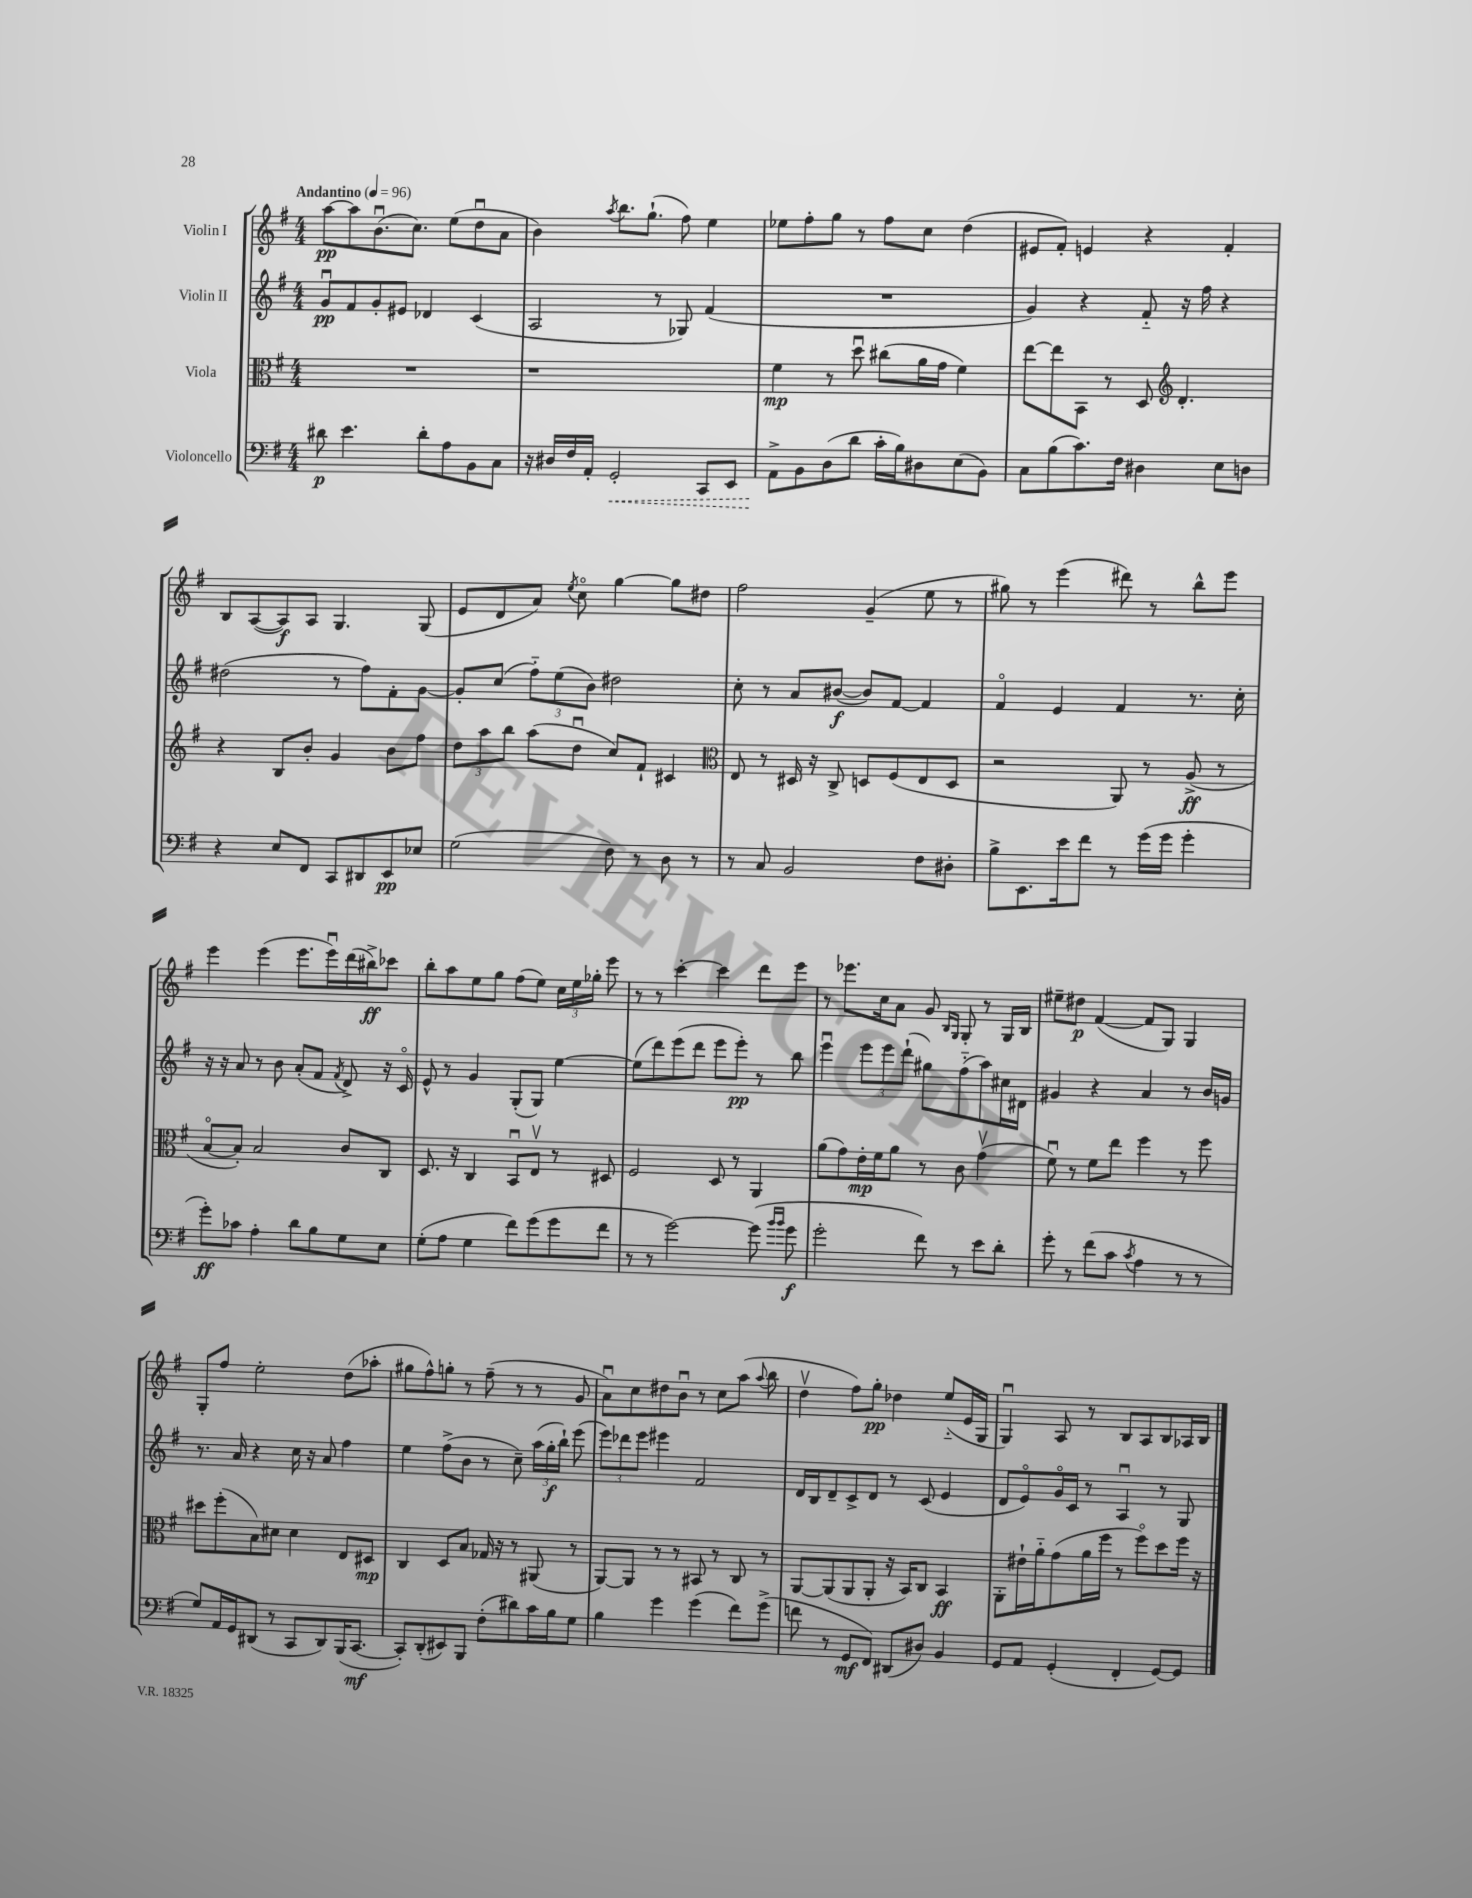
<<
\new StaffGroup <<
\new Staff = "s0" \with { instrumentName = "Violin I" } {
    \clef treble \key g \major \numericTimeSignature \time 4/4 \tempo "Andantino" 4 = 96
    \autoBeamOff a''8[~\pp a''8 b'8.\downbow( c''8.]) e''8[( d''8\downbow a'8] |
    b'4) \acciaccatura { a''8 } b''8.[ g''8.]-!( fis''8) e''4 |
    ees''8[ fis''8-. g''8] r8 fis''8[ c''8] d''4( |
    eis'8[ fis'8]-.) e'4 r4 fis'4-. |
    b8[ a8~( a8\f) a8] g4. g8( |
    e'8[ d'8 a'8]) \acciaccatura { e''8 } c''8\flageolet g''4~ g''8[ dis''8] |
    fis''2 g'4--( e''8 r8 |
    gis''8) r8 e'''4( dis'''8) r8 b''8[-^ e'''8] |
    e'''4 e'''4( e'''8.[ e'''16\downbow) d'''16( bis''16->\ff) ces'''8] |
    b''8[-. a''8 e''8 g''8] fis''8[( e''8]) \tuplet 3/2 { c''16[ e''16 ges''16]-. } e'''8 |
    r8 r8 c'''4~-. c'''4 d'''8[ e'''8] |
    r8 ees'''8.[ c''16 a'8] g'8 \grace { b16[ g16] } g8-. r8 g16[ b16] |
    eis''8[-- dis''8]\p fis'4~( fis'8[ g8]) g4 |
    g8[-. fis''8] e''2-. d''8[( aes''8]-. |
    gis''8[ fis''8-^) g''8]-. r8 fis''8--( r8 r8 g'8 |
    a'8[\downbow) c''8 dis''8 b'8]\downbow r8 c''8[ a''8]( \appoggiatura { a''8 } b''8 |
    d''4\upbow fis''8[) g''8]-.\pp des''4 e''8[-_( e'16 g16] |
    g4\downbow) a8 r8 b8[ a8 b8 aes16 b16] \bar "|." |
}
\new Staff = "s1" \with { instrumentName = "Violin II" } {
    \clef treble \key g \major \numericTimeSignature \time 4/4
    \autoBeamOff g'8[\downbow\pp fis'8 g'8-. eis'8] des'4 c'4( |
    a2 r8 ges8) fis'4( |
    R1 |
    g'4) r4 fis'8-_ r16 fis''16 r4 |
    dis''2( r8 fis''8[) fis'8-. g'8]~ |
    g'8[-. c''8]( \tuplet 3/2 { fis''8[-_) e''8( b'8]) } dis''2 |
    c''8-. r8 a'8[ bis'8]~\f( bis'8[) fis'8]~ fis'4 |
    fis'4\flageolet e'4 fis'4 r8. c''16-. |
    r16 r16 a'8 r8 b'8 a'8[-.( fis'8] \acciaccatura { fis'8 } d'8->) r16 c'16\flageolet |
    e'8-^ r8 g'4 g8[-.( g8]) e''4~ |
    e''8[( d'''8) e'''8( d'''8] e'''8[ e'''8]-.\pp) r8 b''8 |
    e'''4\downbow \tuplet 3/2 { e'''8[ e'''8 d'''8]-!( } gis''8[) fis''8-_( a''8) cis''16 dis'16] |
    gis'4 r4 a'4 r8 b'16[ g'16] |
    r8. a'16 r4 c''16 r16 a'8 fis''4 |
    e''4 fis''8[->( b'8] r8 c''8--) \tuplet 3/2 { a''16[( g''16-.\f b''16]-!) } e'''8( |
    \tuplet 3/2 { e'''8[) des'''8 e'''8] } eis'''4 fis'2 |
    d'16[ b16 d'8-- c'8-> d'8] r8 c'8( e'4 |
    d'8[ e'8\flageolet) g'16\flageolet c'16] r8 a4\downbow r8 g8 \bar "|." |
}
\new Staff = "s2" \with { instrumentName = "Viola" } {
    \clef alto \key g \major \numericTimeSignature \time 4/4
    \autoBeamOff R1 |
    r1 |
    fis'4\mp r8 d''8\downbow cis''8[( a'16 g'16] fis'4) |
    e''8[~ e''8 b,8] r8 d8 \clef treble d'4.-. |
    r4 b8[ b'8]-. g'4 b'8[ fis''8] |
    \tuplet 3/2 { d''8[ a''8 b''8] } a''8[( d''8]\downbow c''8[) fis'8]-! cis'4 |
    \clef alto e8 r8 dis16 r16 c8-> d8[ fis8( e8 d8] |
    r2 a,8) r8 a8->\ff( r8 |
    b8[~\flageolet b8]-.) b2 c'8[ c8] |
    d8. r16 c4 b,8[\downbow e8]\upbow r8 dis8 |
    fis2 d8 r8 a,4 |
    a'8[( g'8) e'16-.\mp fis'16 a'8] r8 c'8 g'4\upbow( |
    fis'8\downbow) r8 fis'8[ e''8] fis''4 r8 fis''8 |
    dis''8[ fis''8-.( b8) dis'8] dis'4 e8[ dis8]\mp |
    c4 d8[ b8] ges16 r16 r8 ais,8( r8 |
    a,8[~) a,8] r8 r8 bis,8 r8 c8 r8 |
    a,8[~ a,8( a,8 a,8]-. r16 b,16[) c8] b,4\ff |
    a,8[-. eis'16-! a'16-_ g'8( a'16 fis''16] r8 fis''8[\flageolet) d''8 fis''16] r16 \bar "|." |
}
\new Staff = "s3" \with { instrumentName = "Violoncello" } {
    \clef bass \key g \major \numericTimeSignature \time 4/4
    \autoBeamOff dis'8\p e'4. dis'8[-. a8 b,8 c8] |
    r16 dis16[ fis16 a,16]-. \once \override Hairpin.style = #'dashed-line g,2-.\< c,8[ e,8] |
    a,8[->\! b,8 d8( d'8] c'16[-. b16) dis8 e8( b,8]) |
    c8[ b8( c'8.) fis16] dis4 e8[ d8] |
    r4 e8[ fis,8] c,8[ dis,8 e,8\pp ees8] |
    g2( fis8) r8 d8 r8 |
    r8 c8 b,2 fis8[ dis8]-. |
    b8[-> e,8. e'16 fis'8] r8 g'16[( g'16] g'4-. |
    g'8[-.\ff) ces'8] a4-. d'8[ b8 g8 e8] |
    g8[-.( a8] g4 fis'8[) g'8( g'8 fis'8] |
    r8 r8 g'2~) g'8( \grace { b'16[ b'16] } g'8\f |
    g'2-. fis'8) r8 e'8[ d'8]-. |
    g'8-. r8 fis'8[( c'8] \acciaccatura { c'8 } a4 r8 r8 |
    g8[) a,16 g,16 dis,8]( r8 c,8[ dis,8) b,,16( c,8.]~\mf |
    c,8[-.) d,8-.( eis,8) b,,8] fis8[-.( dis'8) c'16 b16 g8] |
    b4 g'4 g'4( fis'8[) g'8]->( |
    f'8 r8 g,8[\mf fis,8]) dis,8[( dis8]) b,4 |
    g,8[ a,8] g,4-.( fis,4-. g,8[~) g,8] \bar "|." |
}
>>
>>
\layout { \context { \Score \remove "Bar_number_engraver" } }
